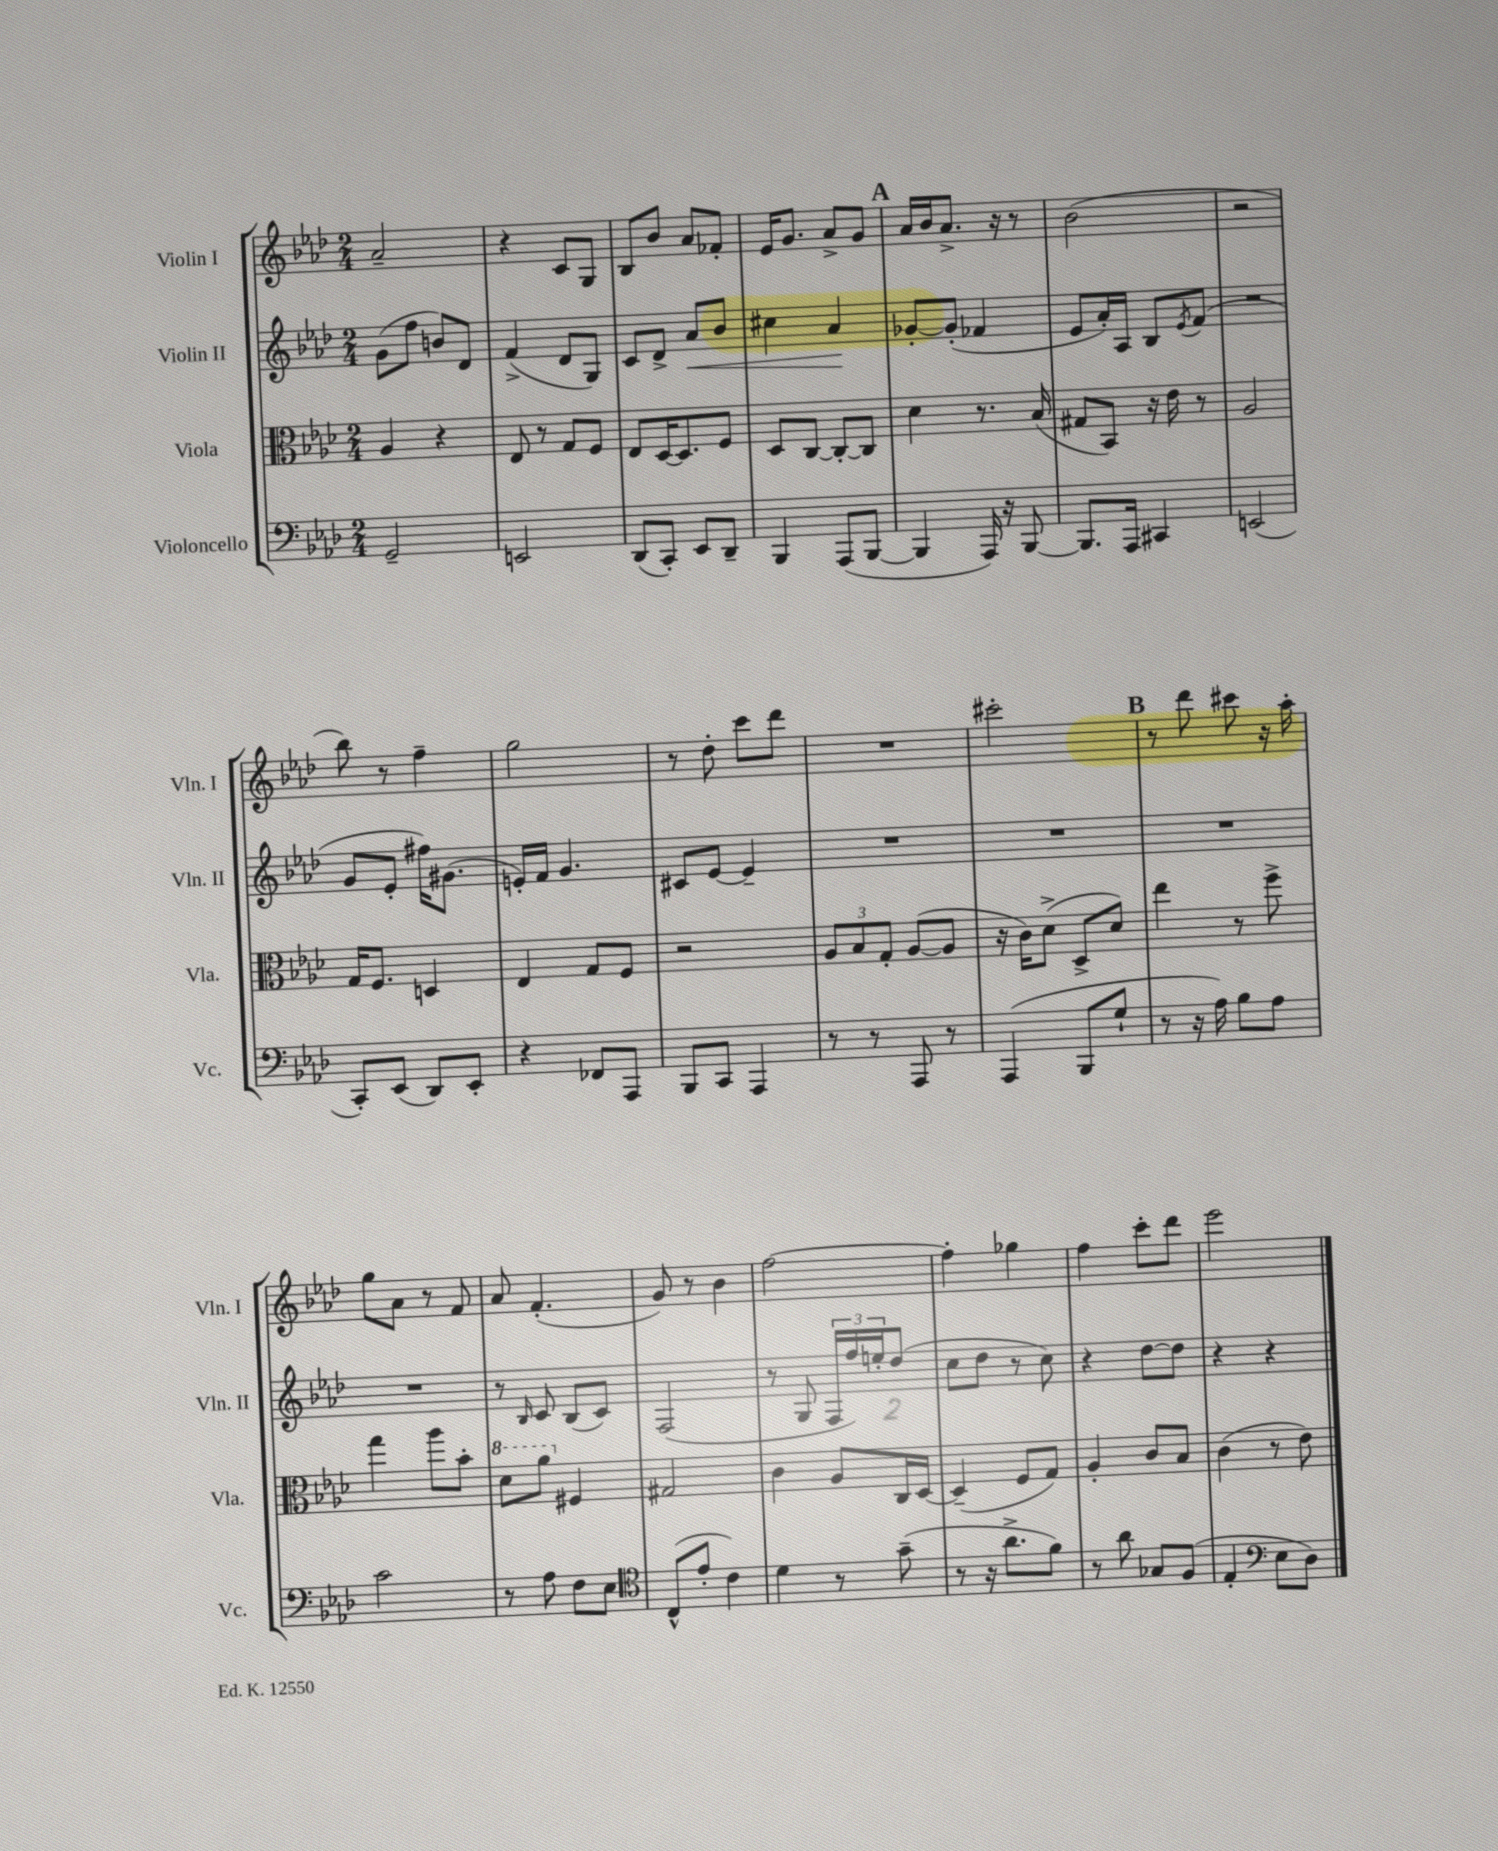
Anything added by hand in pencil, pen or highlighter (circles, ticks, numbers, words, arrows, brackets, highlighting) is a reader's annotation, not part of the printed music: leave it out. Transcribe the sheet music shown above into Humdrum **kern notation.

**kern	**kern	**kern	**dynam	**kern
*part4	*part3	*part2	*part2	*part1
*staff4	*staff3	*staff2	*staff2	*staff1
*I"Violoncello	*I"Viola	*I"Violin II	*	*I"Violin I
*I'Vc.	*I'Vla.	*I'Vln. II	*	*I'Vln. I
*clefF4	*clefC3	*clefG2	*	*clefG2
*k[b-e-a-d-]	*k[b-e-a-d-]	*k[b-e-a-d-]	*	*k[b-e-a-d-]
*M2/4	*M2/4	*M2/4	*	*M2/4
=1	=1	=1	=1	=1
2GG~/	4A-/	(8g\L	.	2a-~/
.	.	8ff\J	.	.
.	4r	8bn/L)	.	.
.	.	8d-/J	.	.
=2	=2	=2	=2	=2
2EEn/	8E-/	(4f^/	.	4r
.	8r	.	.	.
.	8G/L	8d-/L	.	8c/L
.	8F/J	8G/J)	.	8G/J
=3	=3	=3	=3	=3
(8DD-/L	8E-/L	8c/L	.	8B-/L
8CC'/J)	[16D-/K	8d-^/J	.	8b-/J
.	8.D-/]	.	.	.
!	!	!	!LO:HP:b	!
8EE-/L	.	8a-/L	<	8a-/L
8DD-~/J	8F/J	8b-/J	.	8f-X'/J
=4	=4	=4	=4	=4
4BBB-/	8D-/L	4cc#X\	.	16e-/KL
.	.	.	.	8.g/J
.	[8C/J	.	.	.
(8AAA-/L	8C'/L_	4a-/	.	8a-^/L
[8BBB-/J	8C/J]	.	.	8g/J
.	.	.	[	.
!!LO:REH:place=s1:t=A
=5	=5	=5	=5	=5
4BBB-/]	4d-\	[8g-X'/L	.	16a-/LL
.	.	.	.	16b-/J
.	.	(8g-'/J]	.	8.a-^/J
16AAA-/)	8.r	4f-X/	.	.
16r	.	.	.	16r
[8BBB-/	.	.	.	8r
.	(16B-/	.	.	.
=6	=6	=6	=6	=6
8.BBB-/L]	8G#X/L	8e-/L	.	(2b-\
.	8BB-/J)	16a-'/L)	.	.
16AAA-/Jk	.	16A-/JJ	.	.
4CC#X/	16r	8B-/L	.	.
.	16e-\	.	.	.
.	.	8qe-/	.	.
.	8r	(8f/J	.	.
=7	=7	=7	=7	=7
(2EEn/	2A-/	2r	.	2r
!!LO:LB:g=z
=8	=8	=8	=8	=8
8CC'/L)	16G/KL	8g/L	.	8bb-\)
.	8.F/J	.	.	.
(8EE-/J	.	8e-'/J	.	8r
8DD-/L)	4Dn/	16ff#X\KL)	.	4ff~\
.	.	(8.g#X\J	.	.
8EE-'/J	.	.	.	.
=9	=9	=9	=9	=9
4r	4E-/	16en'/LL)	.	2gg\
.	.	16f/JJ	.	.
.	.	4.g/	.	.
8FF-X/L	8G/L	.	.	.
8AAA-/J	8F/J	.	.	.
=10	=10	=10	=10	=10
8BBB-/L	2r	8c#X/L	.	8r
8CC/J	.	[8e-/J	.	8dd-'\
4AAA-/	.	4e-~/]	.	8ccc\L
.	.	.	.	8ddd-\J
=11	=11	=11	=11	=11
8r	12A-/L	2r	.	2r
.	12B-/	.	.	.
8r	.	.	.	.
.	12G'/J	.	.	.
8AAA-/	([8A-/L	.	.	.
8r	8A-/J]	.	.	.
=12	=12	=12	=12	=12
(4AAA-/	16r	2r	.	2ccc#X'\
.	16c\KL)	.	.	.
.	(8d-^\J	.	.	.
8BBB-/L	8D-^/L	.	.	.
8G`/J	8d-/J)	.	.	.
!!LO:REH:place=s1:t=B
=13	=13	=13	=13	=13
8r	4ee-\	2r	.	8r
16r	.	.	.	8ddd-\
16A-\)	.	.	.	.
8B-\L	8r	.	.	8ccc#X\
8A-\J	8ff^\	.	.	16r
.	.	.	.	16aa-'\
!!LO:LB:g=z
=14	=14	=14	=14	=14
2c\	4gg\	2r	.	8gg\L
.	.	.	.	8a-\J
.	8aa-\L	.	.	8r
.	8b-'\J	.	.	8f/
=15	=15	=15	=15	=15
*	*8va	*	*	*
8r	8dd-\L	8r	.	8a-/
.	.	16qqB-/	.	.
8A-\	8aa-\J	8c/	.	(4.f'/
*	*X8va	*	*	*
8F\L	4F#X/	(8B-/L	.	.
8E-\J	.	8c/J)	.	.
=16	=16	=16	=16	=16
*clefC4	*	*	*	*
(8C^^/L	2G#X/	(2F/	.	8g/)
8e-'/J	.	.	.	8r
4c\)	.	.	.	4b-\
=17	=17	=17	=17	=17
4d-\	4c\	8r	.	[2ff\
.	.	8G/	.	.
8r	8A-/L	24F/LL	.	.
.	.	24ff/)	.	.
.	.	24een'/J	.	.
(8g~\	16C/L	(8dd-/J	.	.
.	[16D-/JJ	.	.	.
=18	=18	=18	=18	=18
8r	(4D-~/]	8cc\L	.	4ff'\]
16r	.	8dd-\J	.	.
8.a-^\L	.	.	.	.
.	8F/L	8r	.	4gg-X\
8f\J)	8G/J)	8cc\)	.	.
=19	=19	=19	=19	=19
8r	4A-'/	4r	.	4ff\
8a-\	.	.	.	.
8G-X/L	8c/L	[8dd-\L	.	8ccc'\L
(8F/J	8B-/J	8dd-\J]	.	8ddd-\J
=20	=20	=20	=20	=20
4E-'/	(4c\	4r	.	2eee-\
*clefF4	*	*	*	*
8E-\L	8r	4r	.	.
8D-\J)	8e-\)	.	.	.
==	==	==	==	==
*-	*-	*-	*-	*-
